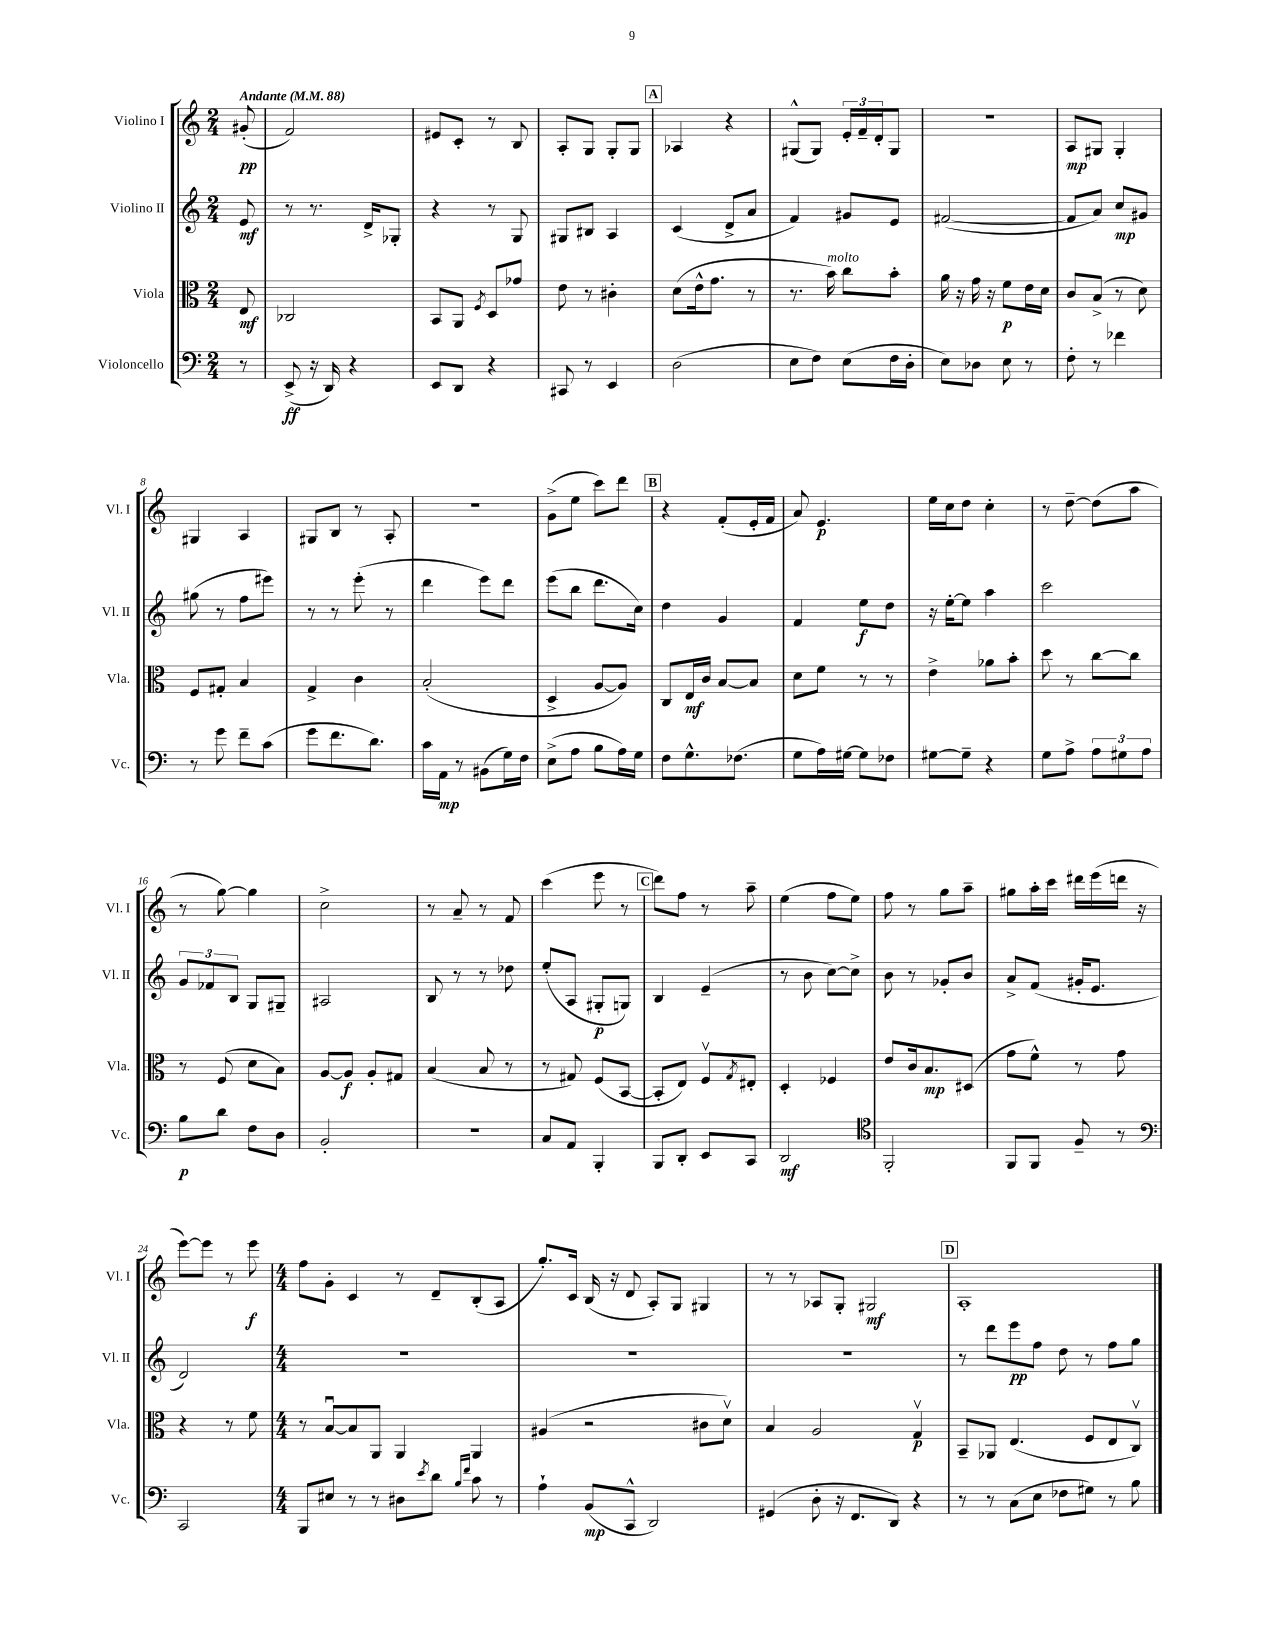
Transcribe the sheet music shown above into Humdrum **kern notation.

**kern	**dynam	**kern	**dynam	**kern	**dynam	**kern	**dynam
*part4	*part4	*part3	*part3	*part2	*part2	*part1	*part1
*staff4	*staff4	*staff3	*staff3	*staff2	*staff2	*staff1	*staff1
*I"Violoncello	*	*I"Viola	*	*I"Violino II	*	*I"Violino I	*
*I'Vc.	*	*I'Vla.	*	*I'Vl. II	*	*I'Vl. I	*
*clefF4	*	*clefC3	*	*clefG2	*	*clefG2	*
*k[]	*	*k[]	*	*k[]	*	*k[]	*
*M2/4	*	*M2/4	*	*M2/4	*	*M2/4	*
*MM88	*	*MM88	*	*MM88	*	*MM88	*
=	=	=	=	=	=	=	=
!	!	!	!	!	!	!LO:TX:a:B:t=Andante	!
8r	.	8E/	mf	8e/	mf	(8g#X'/	pp
=1	=1	=1	=1	=1	=1	=1	=1
(8EE^/	ff	2C-X/	.	8r	.	2f/)	.
16r	.	.	.	8.r	.	.	.
16DD/)	.	.	.	.	.	.	.
4r	.	.	.	.	.	.	.
.	.	.	.	16d^/KL	.	.	.
.	.	.	.	8G-X'/J	.	.	.
=2	=2	=2	=2	=2	=2	=2	=2
8EE/L	.	8BB/L	.	4r	.	8e#X/L	.
8DD/J	.	8AA/J	.	.	.	8c'/J	.
.	.	8qF/	.	.	.	.	.
4r	.	8D/L	.	8r	.	8r	.
.	.	8g-X/J	.	8G/	.	8B/	.
=3	=3	=3	=3	=3	=3	=3	=3
8CC#X/	.	8e\	.	8G#X/L	.	8A'/L	.
8r	.	8r	.	8B#X/J	.	8G/J	.
4EE/	.	4c#X'\	.	4A/	.	8G'/L	.
.	.	.	.	.	.	8G/J	.
!!LO:REH:place=s1:t=A
=4	=4	=4	=4	=4	=4	=4	=4
(2D\	.	(8d\L	.	(4c/	.	4A-X/	.
.	.	16e^^\k	.	.	.	.	.
.	.	8.g\J	.	.	.	.	.
.	.	.	.	8d^/L	.	4r	.
.	.	8r	.	8a/J	.	.	.
=5	=5	=5	=5	=5	=5	=5	=5
8E\L	.	8.r	.	4f/)	.	(8G#X^^/L	.
8F\J)	.	.	.	.	.	8G#/J)	.
!	!	!LO:TX:a:i:t=molto	!	!	!	!	!
.	.	16b\)	.	.	.	.	.
(8E\L	.	8cc\L	.	8g#X/L	.	24e'/LL	.
.	.	.	.	.	.	24f~/	.
.	.	.	.	.	.	24d'/J	.
16F\L	.	8b'\J	.	8e/J	.	8G#/J	.
16D'\JJ	.	.	.	.	.	.	.
=6	=6	=6	=6	=6	=6	=6	=6
8E\L)	.	16a\	.	([2f#X/	.	2r	.
.	.	16r	.	.	.	.	.
8D-X\J	.	16g\	.	.	.	.	.
.	.	16r	.	.	.	.	.
8E\	.	8f\L	p	.	.	.	.
8r	.	16e\L	.	.	.	.	.
.	.	16d\JJ	.	.	.	.	.
=7	=7	=7	=7	=7	=7	=7	=7
8F'\	.	8c/L	.	8f#/L]	.	8A/L	mp
8r	.	(8B^/J	.	8a/J)	.	8G#X/J	.
4f-X\	.	8r	.	8cc/L	mp	4G#'/	.
.	.	8d\)	.	8g#X/J	.	.	.
!!LO:LB:g=z
=8	=8	=8	=8	=8	=8	=8	=8
8r	.	8F/L	.	(8gg#X\	.	4G#X/	.
8g\	.	8G#X'/J	.	8r	.	.	.
8f~\L	.	4B/	.	8ff\L	.	4A/	.
(8c\J	.	.	.	8eee#X\J)	.	.	.
=9	=9	=9	=9	=9	=9	=9	=9
8g\L	.	4G^/	.	8r	.	8G#X/L	.
8.f\	.	.	.	8r	.	8B/J	.
.	.	4c\	.	(8eee'\	.	8r	.
8.d\J)	.	.	.	.	.	.	.
.	.	.	.	8r	.	8A'/	.
=10	=10	=10	=10	=10	=10	=10	=10
16c\LL	.	(2B'/	.	4ddd\	.	2r	.
16AA\JJ	mp	.	.	.	.	.	.
8r	.	.	.	.	.	.	.
(8BB#X\L	.	.	.	8eee\L)	.	.	.
16G\L)	.	.	.	8ddd\J	.	.	.
16F\JJ	.	.	.	.	.	.	.
=11	=11	=11	=11	=11	=11	=11	=11
(8E^\L	.	4D^/	.	(8eee\L	.	(8g^\L	.
8A\J	.	.	.	8bb\J	.	8ee\J	.
8B\L	.	[8A/L	.	8.ddd\L	.	8ccc\L)	.
16A\L)	.	8A/J])	.	.	.	8ddd\J	.
16G\JJ	.	.	.	16cc\Jk)	.	.	.
!!LO:REH:place=s1:t=B
=12	=12	=12	=12	=12	=12	=12	=12
8F\L	.	8C/L	.	4dd\	.	4r	.
8.G^^\	.	16E/L	mf	.	.	.	.
.	.	16c/JJ	.	.	.	.	.
.	.	[8B/L	.	4g/	.	(8f'/L	.
(8.F-X\J	.	.	.	.	.	.	.
.	.	8B/J]	.	.	.	16e'/L	.
.	.	.	.	.	.	16f/JJ	.
=13	=13	=13	=13	=13	=13	=13	=13
8G\L	.	8d\L	.	4f/	.	8a/)	.
16A\L)	.	8f\J	.	.	.	4.e/	p
[16G#X\JJ	.	.	.	.	.	.	.
8G#\L]	.	8r	.	8ee\L	f	.	.
8F-X\J	.	8r	.	8dd\J	.	.	.
=14	=14	=14	=14	=14	=14	=14	=14
[8G#X\L	.	4e^\	.	16r	.	16ee\LL	.
.	.	.	.	[16ee'\KL	.	16cc\J	.
8G#~\J]	.	.	.	8ee\J]	.	8dd\J	.
4r	.	8a-X\L	.	4aa\	.	4cc'\	.
.	.	8b'\J	.	.	.	.	.
=15	=15	=15	=15	=15	=15	=15	=15
8G\L	.	8dd\	.	2ccc\	.	8r	.
8A^\J	.	8r	.	.	.	[8dd~\	.
12A\L	.	[8cc\L	.	.	.	(8dd\L]	.
12G#X\	.	.	.	.	.	.	.
.	.	8cc\J]	.	.	.	8aa\J	.
12A\J	.	.	.	.	.	.	.
!!LO:LB:g=z
=16	=16	=16	=16	=16	=16	=16	=16
8B\L	p	8r	.	12g/L	.	8r	.
.	.	.	.	12f-X/	.	.	.
8d\J	.	(8F/	.	.	.	[8gg\)	.
.	.	.	.	12B/J	.	.	.
8F\L	.	8d\L	.	8G/L	.	4gg\]	.
8D\J	.	8B\J)	.	8G#X~/J	.	.	.
=17	=17	=17	=17	=17	=17	=17	=17
2BB'/	.	[8A/L	.	2A#X/	.	2cc^\	.
.	.	8A/J]	f	.	.	.	.
.	.	8A'/L	.	.	.	.	.
.	.	8G#X/J	.	.	.	.	.
=18	=18	=18	=18	=18	=18	=18	=18
2r	.	(4B/	.	8B/	.	8r	.
.	.	.	.	8r	.	8a~/	.
.	.	8B/	.	8r	.	8r	.
.	.	8r	.	8dd-X\	.	8f/	.
=19	=19	=19	=19	=19	=19	=19	=19
8C/L	.	8r	.	(8ee'/L	.	(4ccc\	.
8AA/J	.	8G#X/)	.	8A/J	.	.	.
4BBB'/	.	(8F/L	.	8G#X'/L	p	8eee\	.
.	.	[8BB/J	.	8Gn/J)	.	8r	.
!!LO:REH:place=s1:t=C
=20	=20	=20	=20	=20	=20	=20	=20
8BBB/L	.	8BB'/L]	.	4B/	.	8ddd\L)	.
8DD'/J	.	8E/J)	.	.	.	8ff\J	.
8EE/L	.	8Fv/L	.	(4e~/	.	8r	.
.	.	8qG/	.	.	.	.	.
8CC/J	.	8E#X'/J	.	.	.	8aa~\	.
=21	=21	=21	=21	=21	=21	=21	=21
2DD/	mf	4D'/	.	8r	.	(4ee\	.
.	.	.	.	8b\	.	.	.
.	.	4F-X/	.	[8cc\L)	.	8ff\L	.
.	.	.	.	8cc^\J]	.	8ee\J)	.
=22	=22	=22	=22	=22	=22	=22	=22
*clefC4	*	*	*	*	*	*	*
2FF'/	.	8e/L	.	8b\	.	8ff\	.
.	.	16c/k	.	8r	.	8r	.
.	.	8.B/	mp	.	.	.	.
.	.	.	.	8g-X'/L	.	8gg\L	.
.	.	(8D#X/J	.	8b/J	.	8aa~\J	.
=23	=23	=23	=23	=23	=23	=23	=23
8FF/L	.	8g\L	.	8a^/L	.	8gg#X\L	.
8FF/J	.	8f^^\J)	.	(8f/J	.	16aa'\L	.
.	.	.	.	.	.	16ccc\JJ	.
8F~/	.	8r	.	16g#X'/KL	.	16ddd#X\LL	.
.	.	.	.	8.e/J	.	(16eee\	.
8r	.	8g\	.	.	.	16dddn\JJ	.
.	.	.	.	.	.	16r	.
!!LO:LB:g=z
=24	=24	=24	=24	=24	=24	=24	=24
*clefF4	*	*	*	*	*	*	*
2CC/	.	4r	.	2d/)	.	[8eee\L)	.
.	.	.	.	.	.	8eee\J]	.
.	.	8r	.	.	.	8r	.
.	.	8f\	.	.	.	8eee\	f
=25	=25	=25	=25	=25	=25	=25	=25
*M4/4	*	*M4/4	*	*M4/4	*	*M4/4	*
8BBB/L	.	8r	.	1r	.	8ff\L	.
8E#X/J	.	[8Bu/L	.	.	.	8g'\J	.
8r	.	8B/]	.	.	.	4c/	.
8r	.	8AA/J	.	.	.	.	.
8D#X\L	.	4AA/	.	.	.	8r	.
8qe/	.	.	.	.	.	.	.
8d\J	.	.	.	.	.	8d~/L	.
16qqB/LL	.	.	.	.	.	.	.
16qqf/JJ	.	.	.	.	.	.	.
8c\	.	4AA/	.	.	.	(8B'/	.
8r	.	.	.	.	.	8A/J	.
=26	=26	=26	=26	=26	=26	=26	=26
4A`\	.	(4A#X/	.	1r	.	8.gg'/L)	.
.	.	.	.	.	.	16c/Jk	.
(8BB/L	mp	2r	.	.	.	(16B/	.
.	.	.	.	.	.	16r	.
8CC^^/J	.	.	.	.	.	8d/	.
2DD/)	.	.	.	.	.	8A'/L)	.
.	.	.	.	.	.	8G/J	.
.	.	8c#X\L	.	.	.	4G#X/	.
.	.	8dv\J)	.	.	.	.	.
=27	=27	=27	=27	=27	=27	=27	=27
(4GG#X/	.	4B/	.	1r	.	8r	.
.	.	.	.	.	.	8r	.
8D'\	.	2A/	.	.	.	8A-X/L	.
16r	.	.	.	.	.	8G'/J	.
8.FF/L	.	.	.	.	.	.	.
.	.	.	.	.	.	2G#X/	mf
8DD/J)	.	.	.	.	.	.	.
4r	.	4Gv/	p	.	.	.	.
!!LO:REH:place=s1:t=D
=28	=28	=28	=28	=28	=28	=28	=28
8r	.	8BB~/L	.	8r	.	1A'	.
8r	.	8AA-X/J	.	8ddd\L	.	.	.
(8C\L	.	(4.E/	.	8eee\	pp	.	.
8E\J	.	.	.	8ff\J	.	.	.
8F-X\L	.	.	.	8dd\	.	.	.
8G#X\J)	.	8F/L	.	8r	.	.	.
8r	.	8E/	.	8ff\L	.	.	.
8B\	.	8Cv/J)	.	8gg\J	.	.	.
==	==	==	==	==	==	==	==
*-	*-	*-	*-	*-	*-	*-	*-
